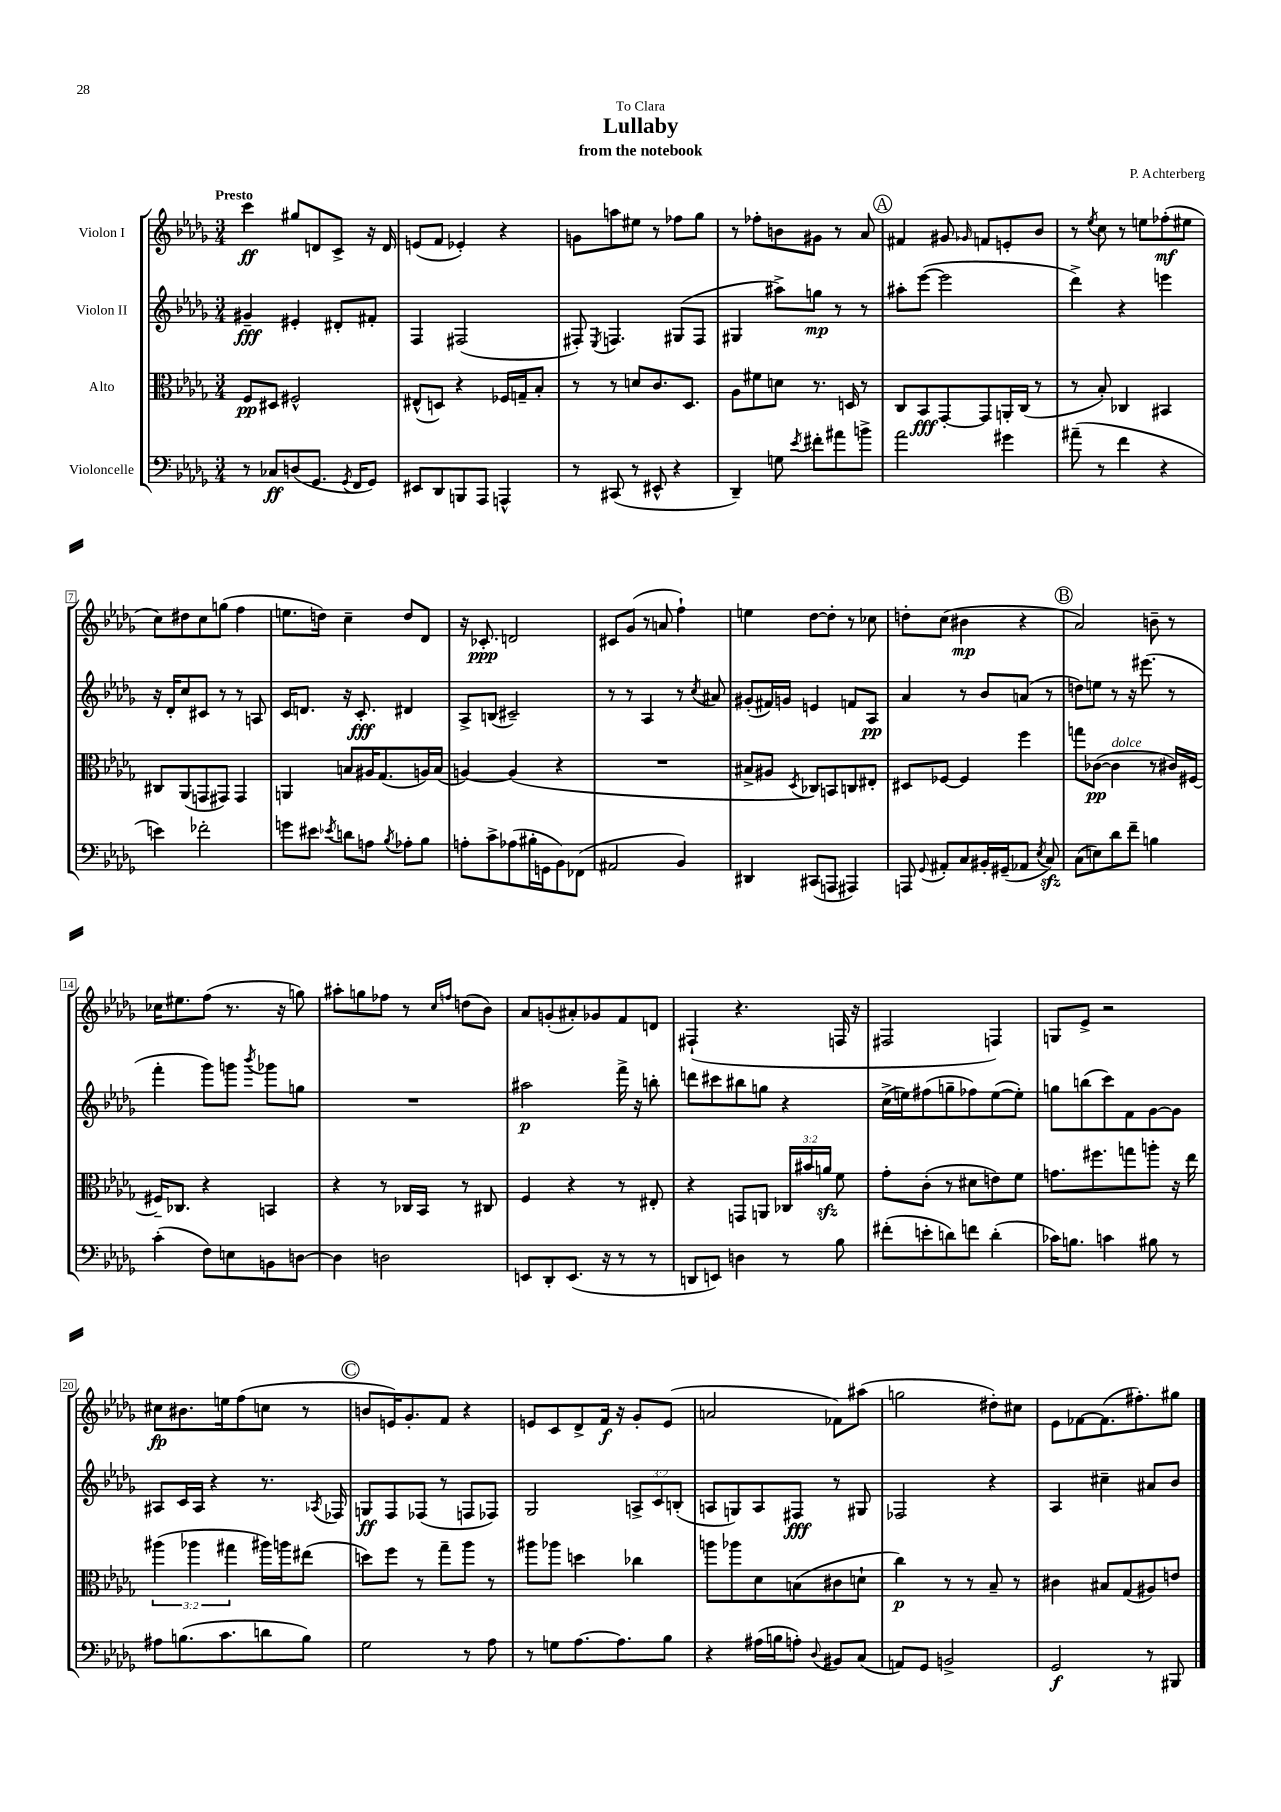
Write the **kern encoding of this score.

**kern	**kern	**kern	**kern
*staff4	*staff3	*staff2	*staff1
*clefF4	*clefC3	*clefG2	*clefG2
*k[b-e-a-d-g-]	*k[b-e-a-d-g-]	*k[b-e-a-d-g-]	*k[b-e-a-d-g-]
*M3/4	*M3/4	*M3/4	*M3/4
8r	8F	4g#~	4ccc
8C-	8D#	.	.
(8D	2F#^^	4e#'	8gg#
8.GG-	.	.	8d
.	.	8d#'	8c^
8qGG-	.	.	.
16FF	.	.	.
8GG-)	.	8f#'	16r
.	.	.	16d
=	=	=	=
8EE#	(8E#^^	4F	(8e
8DD-	8D)	.	8f
8BBB	4r	(2F#	4e-')
8AAA-	.	.	.
4AAA^^	16F-	.	4r
.	16G~	.	.
.	8B-'	.	.
=	=	=	=
8r	8r	8F#')	8g
.	.	8qE-	.
(8CC#	8r	4.F	8aa
8r	8d	.	8ee#
8EE#^^	8.c	.	8r
4r	.	(8G#	8ff-
.	8.D-	.	.
.	.	8F	8gg-
=	=	=	=
4DD-~)	8A-	4G#	8r
.	8f#	.	8ff-'
8G	8d	8aa#^)	8b
8qe-	.	.	.
8f#'	8.r	8gg	8g#
8a#	.	8r	8r
.	16D	.	.
8b^	8r	8r	8a-
=	=	=	=
2a-	8C	8aa#'	4f#
.	8BB-	([8eee-	.
.	[8GG-'	2eee-]	8g#
.	.	.	16qqg-
.	8GG-]	.	8f
4g#	16AA'	.	8e'
.	(16C	.	.
.	8r	.	8b-
=	=	=	=
(8a#~	8r	4ddd-^)	8r
.	.	.	8qee-
8r	8B-')	.	8cc
4f	4C-	4r	8r
.	.	.	8ee
4r	4BB#	4eee	(8ff-'
.	.	.	8ee#
=	=	=	=
4e)	8C#	16r	8cc)
.	.	16d-'	.
.	(8AA-	8cc	8dd#
2f-'	8GG	8c#	8cc
.	8GG#)	8r	(8gg
.	4GG#	8r	4ff
.	.	8A	.
=	=	=	=
8g	4AA	16c	8.ee
.	.	8.d	.
8e#	.	.	.
.	.	.	16dd)
8qe-	.	.	.
8d	8B	16r	4cc~
.	.	8.c'	.
8A	16A#	.	.
.	(8.G-	.	.
8qB-	.	.	.
8A-'	.	4d#	8dd
8B-	16A)	.	8d-
.	(16B	.	.
=	=	=	=
8A'	[4A)	8A-^	16r
.	.	.	8.c-'
8c^	.	(8B	.
(8A-	(4A]	2c#~)	2d
16B#'	.	.	.
16GG	.	.	.
8BB-)	4r	.	.
(8FF-	.	.	.
=	=	=	=
2AA#	2.r	8r	8c#
.	.	8r	(8g-
.	.	4A-	8r
.	.	.	8a
4BB-)	.	8r	4ff`)
.	.	8qcc	.
.	.	8a#	.
=	=	=	=
4DD#	8B#^	(8g#'	4ee
.	8A#	16f#)	.
.	.	16g	.
.	8qD-	.	.
(8CC#	8C-)	4e	[8dd-
8AAA	8BB	.	8dd-']
4AAA#)	8C	8f	8r
.	8E#'	8A-	8cc-
=	=	=	=
8AAA	8D#	4a-	8dd'
8qqGG-	.	.	.
8AA#'	[8F-	.	(8cc
8C	4F-]	8r	4b#
16BB#'	.	8b-	.
(16GG#~	.	.	.
8AA-	4ff	(8a	4r
8qE-	.	.	.
8C)	.	8r	.
=	=	=	=
(8C	8gg	8dd)	2a-)
8E)	([8c-	8ee	.
8d-	4c-]	8r	.
8f~	.	16r	.
.	.	(8.eee#	.
4B	8r	.	8b~
.	16c#)	8r	8r
.	[16F#	.	.
=	=	=	=
(4c'	16F#~]	4fff'	16cc-
.	8.C-	.	8.ee#
8F)	4r	8ggg-)	(8ff
8E	.	8ggg	8.r
.	.	8qbbb-	.
8BB	4BB	8ggg-	.
.	.	.	16r
[8D	.	8gg	8gg)
=	=	=	=
4D]	4r	2.r	8aa#'
.	.	.	8gg
2D	8r	.	8ff-
.	16C-	.	8r
.	16BB-	.	.
.	.	.	16qqcc
.	.	.	16qqff
.	8r	.	(8dd
.	8C#	.	8b-)
=	=	=	=
8EE	4F	2aa#	8a-
8DD-'	.	.	(8g'
(8.EE	4r	.	8a#')
.	.	.	8g-
16r	.	.	.
8r	8r	16fff^	8f
.	.	16r	.
8r	8E#'	8bb'	8d
=	=	=	=
8DD	4r	8ddd	(4F#`
8EE)	.	8ccc#	.
4D	8GG	8bb#	4.r
.	8AA	8gg	.
8r	24C-	4r	.
.	24b#	.	.
.	24a	.	.
8B-	8f	.	16F
.	.	.	16r
=	=	=	=
(8f#'	8g-'	(16cc^	2F#
.	.	16ee)	.
8e'	(8c'	(8ff#	.
8d)	8r	8gg~	.
8f	8d#	8ff-)	.
(4d'	8e)	([8ee	4F)
.	8f	8ee'])	.
=	=	=	=
16c-)	8.g	8gg	8G
8.B	.	.	.
.	.	(8bb	8e-^
.	8.ff#	.	.
4c	.	8ccc)	2r
.	8gg	8f	.
8B#	8aa'	[8g-	.
8r	16r	8g-]	.
.	16ee-	.	.
=	=	=	=
8A#	(6aa#	8A#	8cc#
(8.B	.	16c	8.b#
.	6aa-	.	.
.	.	16A#	.
.	.	4r	.
8.c	.	.	16ee
.	6gg#	.	.
.	.	.	(8ff
8d	16aa#)	8.r	8cc
.	16aa	.	.
8B)	(8ee#	.	8r
.	.	8qA-	.
.	.	16F-	.
=	=	=	=
2G-	8dd)	8G	8b
.	8ff	8F	16e)
.	.	.	8.g-'
.	8r	(8F-	.
.	8gg-~	8r	8f
8r	8aa-	8F	4r
8A-	8r	8F-)	.
=	=	=	=
8r	8aa#	2G-	8e
8G	8aa-	.	8c
[8.A-	4dd	.	8d-^
.	.	.	16f
8.A-]	.	.	16r
.	4cc-	12A^	8g-'
.	.	12c	.
8B-	.	.	(8e
.	.	(12B'	.
=	=	=	=
4r	8aa	8A	2a
.	8aa-	8G)	.
(16A#	8d-	8A	.
16B	.	.	.
8A')	(8B	8F#	.
8qqD-	.	.	.
8BB#	8c#	8r	8f-)
(8C	8d`	8G#	(8aa#
=	=	=	=
8AA)	4cc)	2F-	2gg
8GG-	.	.	.
2BB^	8r	.	.
.	8r	.	.
.	8B-~	4r	8dd#')
.	8r	.	8cc#
=	=	=	=
2GG-	4c#	4A-	8e-
.	.	.	[8f-
.	8B#	4cc#~	(8.f-]
.	(8G-	.	.
.	.	.	8.ff#')
8r	8A#)	8a#	.
8BBB#	8e	8b-	8gg#
==	==	==	==
*-	*-	*-	*-
